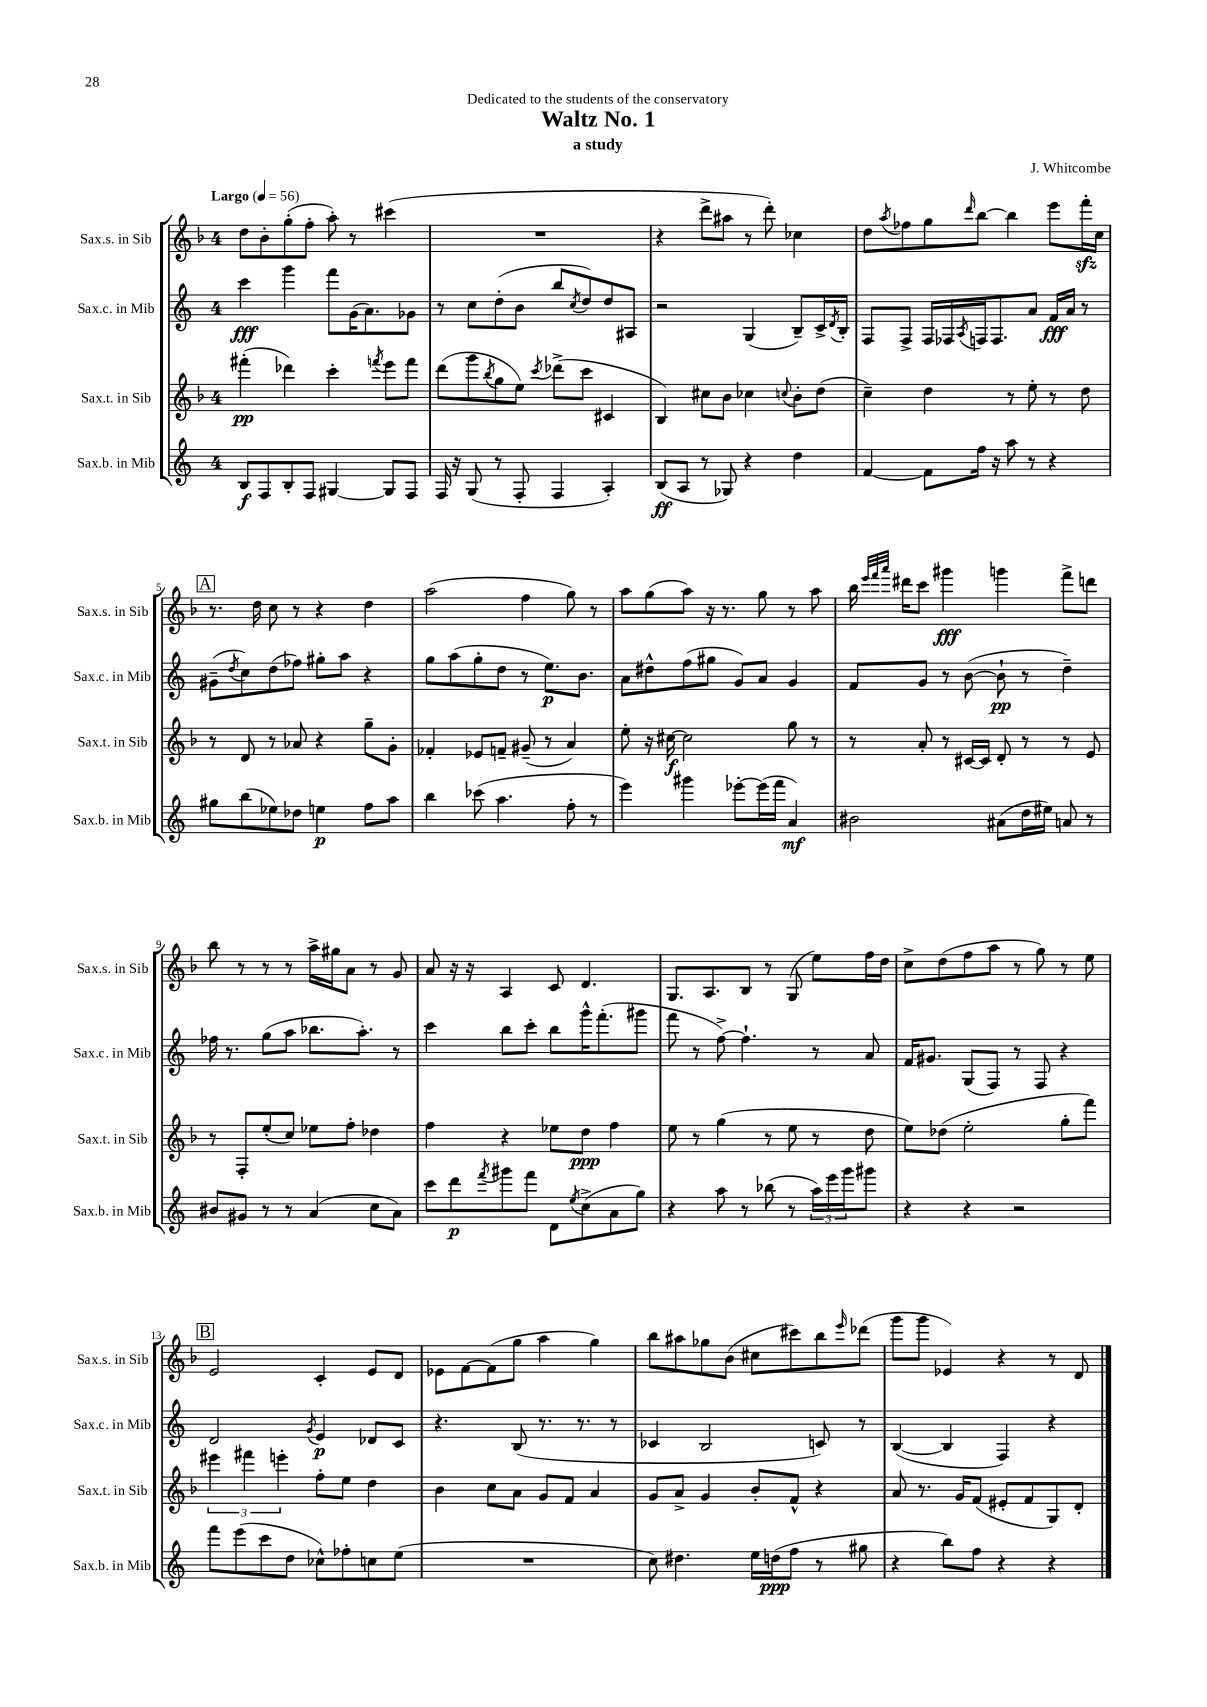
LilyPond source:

\header { title = "Waltz No. 1" composer = "J. Whitcombe" subtitle = "a study" dedication = "Dedicated to the students of the conservatory" }
<<
\new StaffGroup <<
\new Staff = "s0" \with { instrumentName = "Sax.s. in Sib" shortInstrumentName = "Sax.s. in Sib" } {
    \clef treble \key f \major \once \override Staff.TimeSignature.style = #'single-digit \time 4/4 \tempo "Largo" 4 = 56
    d''8 bes'8-. g''8-.( f''8-. a''8-.) r8 cis'''4( |
    R1 |
    r4 d'''8-> ais''8 r8 d'''8-.) ces''4 |
    d''8 \acciaccatura { a''8 } fes''8 g''8 \grace { d'''16 } bes''8~ bes''4 e'''8 f'''16-.\sfz c''16 |
    \mark \markup { \box "A" } r8. d''16 c''8 r8 r4 d''4 |
    a''2( f''4 g''8) r8 |
    a''8 g''8( a''8) r16 r8. g''8 r8 a''8 |
    bes''16 \grace { e'''32 f'''32 a'''32 } dis'''16 c'''8 gis'''4\fff g'''4 f'''8-> d'''8 |
    bes''8 r8 r8 r8 a''16-> gis''16 a'8 r8 g'8 |
    a'8 r16 r16 a4 c'8 d'4. |
    g8. a8. bes8 r8 g8( e''8) f''16 d''16 |
    c''8-> d''8( f''8 a''8 r8 g''8) r8 e''8 |
    \mark \markup { \box "B" } e'2 c'4-. e'8 d'8 |
    ees'8 f'8~ f'8( g''8 a''4 g''4) |
    bes''8 ais''8 ges''8 bes'8( cis''8 cis'''8) bes''8 \grace { e'''16 } des'''8( |
    g'''8 g'''8 ees'4) r4 r8 d'8 \bar "|." |
}
\new Staff = "s1" \with { instrumentName = "Sax.c. in Mib" shortInstrumentName = "Sax.c. in Mib" } {
    \clef treble \key c \major \once \override Staff.TimeSignature.style = #'single-digit \time 4/4
    c'''4\fff g'''4 f'''8 g'16( a'8.) ges'8 |
    r8 c''8 d''8-.( b'8 b''8 \acciaccatura { c''8 } d''8) d''8 ais8 |
    r2 g4( b8--) c'16-> \acciaccatura { d'8 } b16-. |
    f8 f8-> f16 fes16 \acciaccatura { a8 } f16 f8. a'8 f'16\fff a'16 r8 |
    \mark \markup { \box "A" } gis'8--( \acciaccatura { d''8 } c''8) d''8( fes''8) gis''8-. a''8 r4 |
    g''8 a''8( g''8-. d''8 r8 e''8.\p) b'8. |
    a'8 dis''8-^ f''8( gis''8 g'8) a'8 g'4 |
    f'8 g'8 r8 b'8~( b'8-!\pp r8 d''4--) |
    fes''16 r8. g''8( a''8 bes''8. a''8.-.) r8 |
    c'''4 b''8 c'''8-. b''8 g'''16-^ f'''8.-.( gis'''8 |
    f'''8 r8 f''8~->) f''4.-! r8 a'8 |
    f'16 gis'8. g8( f8) r8 f8 r4 |
    \mark \markup { \box "B" } d'2 \acciaccatura { g'8 } e'4\p des'8 c'8 |
    r4. b8( r8. r8. r8 |
    ces'4 b2 c'8) r8 |
    b4~( b4 f4) r4 \bar "|." |
}
\new Staff = "s2" \with { instrumentName = "Sax.t. in Sib" shortInstrumentName = "Sax.t. in Sib" } {
    \clef treble \key f \major \once \override Staff.TimeSignature.style = #'single-digit \time 4/4
    fis'''4-.\pp( des'''4) c'''4-. \acciaccatura { f'''8 } e'''8 f'''8 |
    d'''8( g'''8 \acciaccatura { bes''8 } g''8 e''8) \acciaccatura { c'''8 } des'''8->( c'''8 cis'4 |
    bes4) cis''8 bes'8 ces''4 \appoggiatura { c''8 } bes'8-. d''8( |
    c''4--) d''4 r8 e''8-. r8 d''8 |
    \mark \markup { \box "A" } r8 d'8 r8 aes'8 r4 g''8-- g'8-. |
    fes'4-. ees'8 f'8-- gis'8--( r8 a'4) |
    e''8-. r16 cis''16~\f cis''2 g''8 r8 |
    r8 a'8-. r8 cis'16~ cis'16 d'8-. r8 r8 e'8 |
    r8 f8-. e''8-.( c''8) ees''8 f''8-. des''4 |
    f''4 r4 ees''8 d''8\ppp f''4 |
    e''8 r8 g''4( r8 e''8 r8 d''8 |
    e''8) des''8( e''2-. g''8-. f'''8) |
    \mark \markup { \box "B" } \tuplet 3/2 { eis'''4 fis'''4 e'''4-. } f''8-. e''8 d''4 |
    bes'4 c''8 a'8 g'8 f'8 a'4 |
    g'8 a'8-> g'4 bes'8-. f'8-^ r4 |
    a'8 r8. g'16 f'8( eis'8-. f'8 g8) d'8-. \bar "|." |
}
\new Staff = "s3" \with { instrumentName = "Sax.b. in Mib" shortInstrumentName = "Sax.b. in Mib" } {
    \clef treble \key c \major \once \override Staff.TimeSignature.style = #'single-digit \time 4/4
    b8\f f8 b8-. f8 gis4~ gis8 f8 |
    f16 r16 g8( r8 f8-. f4 a4-.) |
    b8\ff( a8 r8 ges8) r4 d''4 |
    f'4~ f'8 f''16 r16 a''8 r8 r4 |
    \mark \markup { \box "A" } gis''8 b''8( ees''8) des''8 e''4\p f''8 a''8 |
    b''4 ces'''8( a''4. f''8-. r8 |
    e'''4) gis'''4 ees'''8~-. ees'''16( f'''16 a'4\mf) |
    bis'2 ais'8( d''16 eis''16) a'8 r8 |
    bis'8 gis'8 r8 r8 a'4( c''8 a'8) |
    c'''8 d'''8\p \acciaccatura { f'''8 } gis'''8 f'''8 d'8 \acciaccatura { e''8 } c''8->( a'8 g''8) |
    r4 a''8 r8 bes''8( r8 \tuplet 3/2 { a''16) e'''16 g'''16 } gis'''8 |
    r4 r4 r2 |
    \mark \markup { \box "B" } f'''8 e'''8( c'''8 d''8 ces''8-^) fes''8-. c''8 e''8( |
    R1 |
    c''8) dis''4. e''16 d''16\ppp( f''8 r8 gis''8 |
    r4 b''8) f''8 r4 r4 \bar "|." |
}
>>
>>
